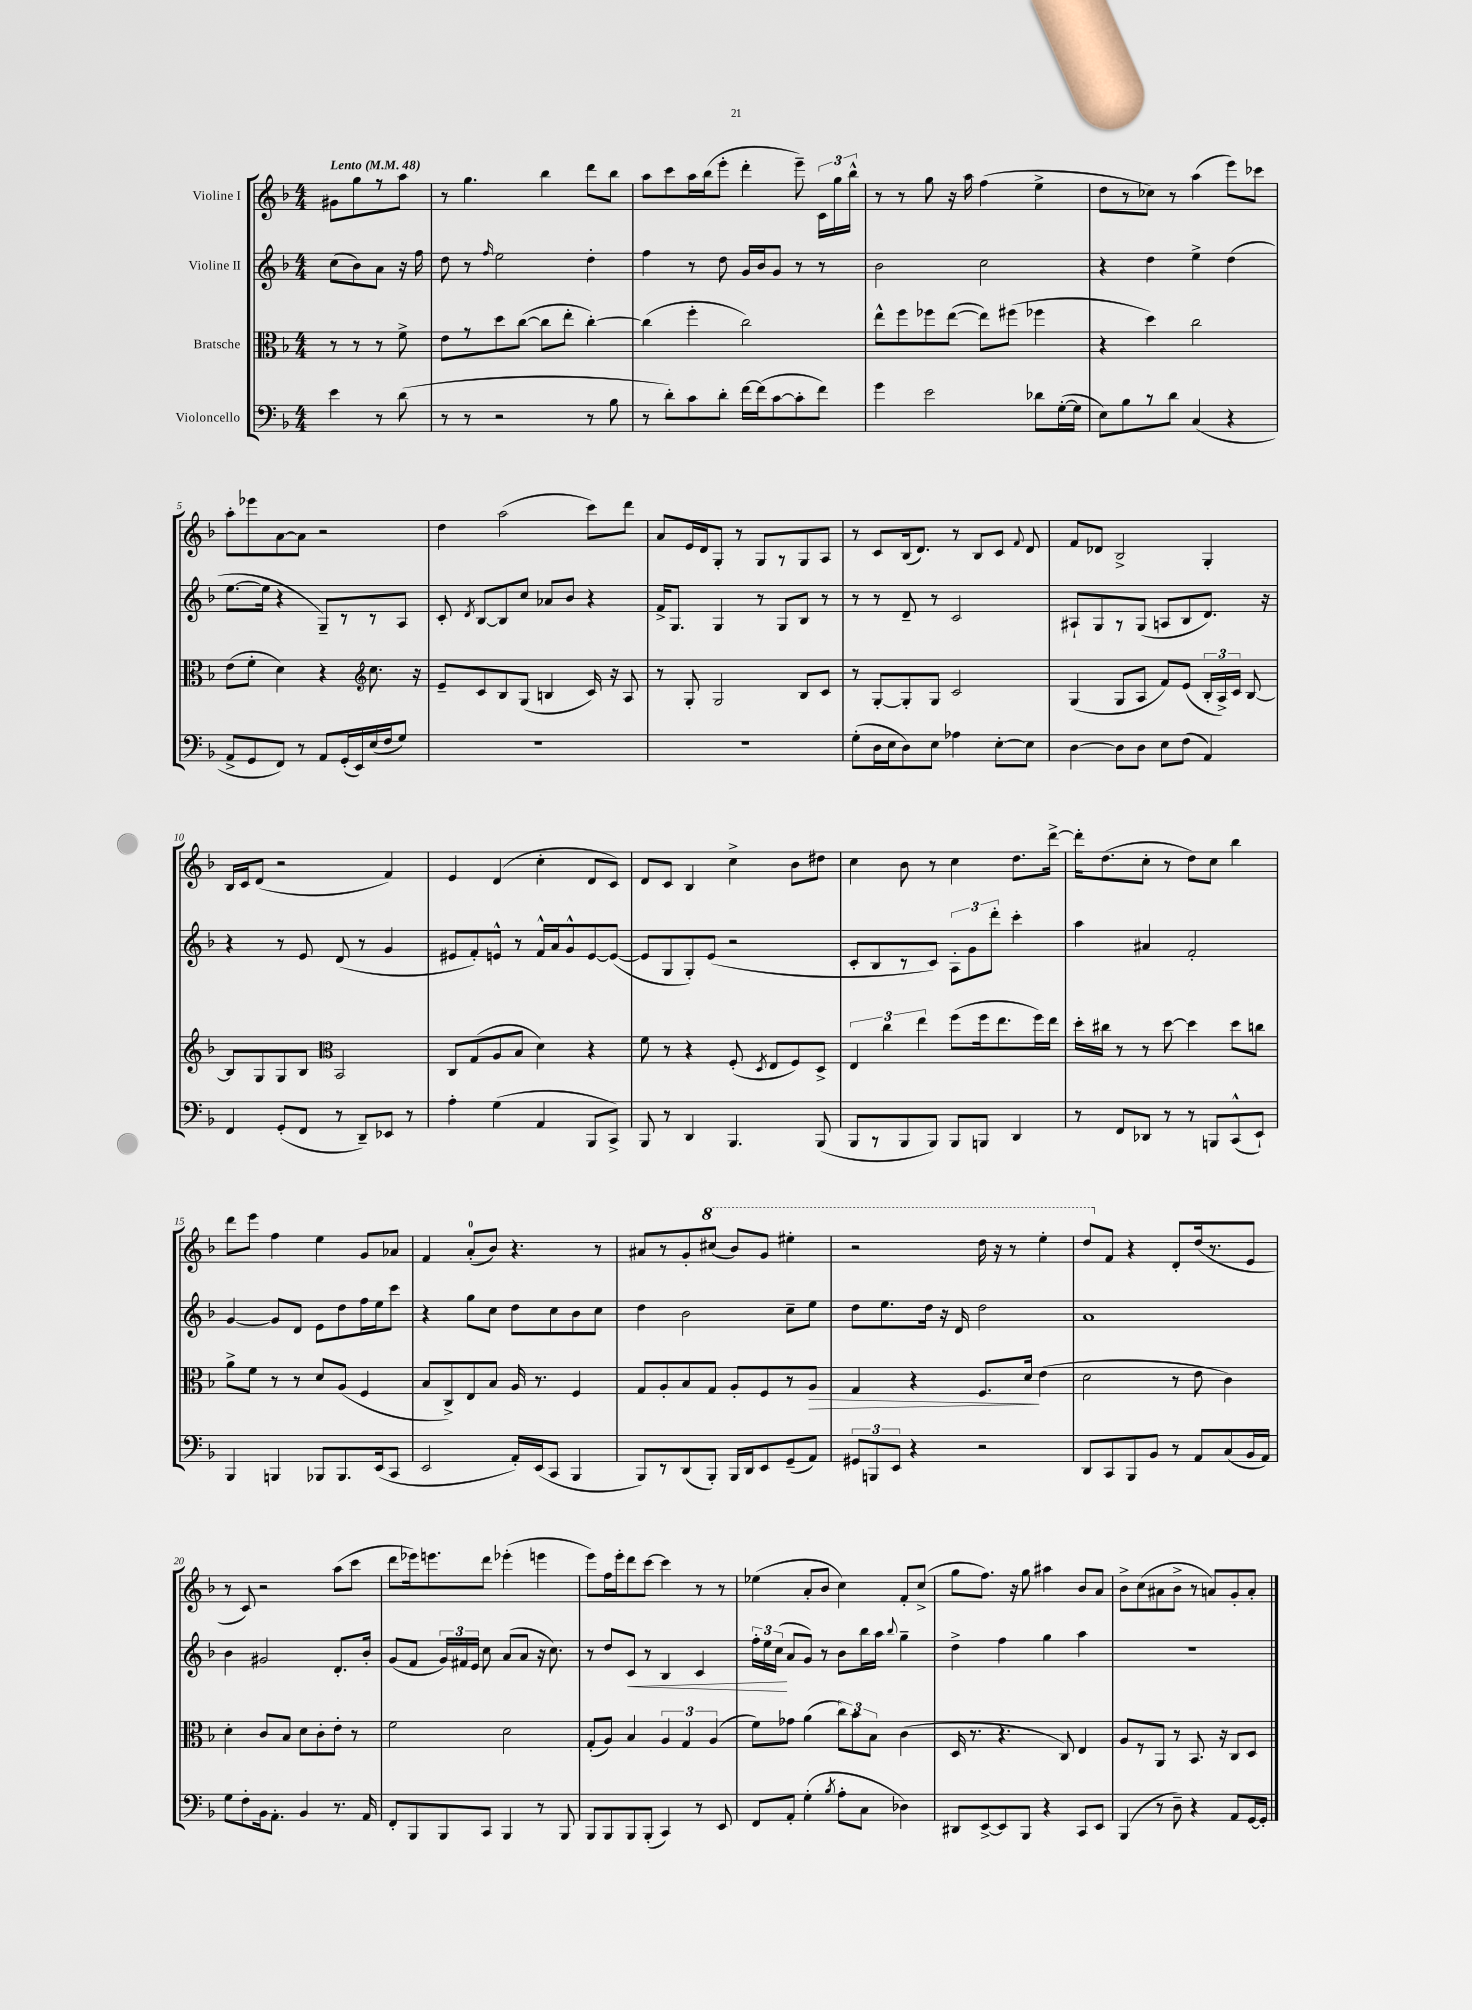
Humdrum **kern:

**kern	**kern	**kern	**kern
*staff4	*staff3	*staff2	*staff1
*clefF4	*clefC3	*clefG2	*clefG2
*k[b-]	*k[b-]	*k[b-]	*k[b-]
*M4/4	*M4/4	*M4/4	*M4/4
*MM48	*MM48	*MM48	*MM48
4e	8r	(8cc	8g#
.	8r	8b-)	8gg
8r	8r	8a	8r
(8d	8f^	16r	8aa
.	.	16ff	.
=	=	=	=
8r	8e	8dd	8r
8r	8r	8r	4.gg
.	.	16qqff	.
2r	8dd	2ee	.
.	([8cc	.	.
.	8cc]	.	4bb-
.	8ee'	.	.
8r	[4cc')	4dd'	8ddd
8B-	.	.	8bb-
=	=	=	=
8r	(4cc]	4ff	8aa
8d')	.	.	8ccc
8c	4ff'	8r	16aa
.	.	.	(16bb-
8d'	.	8dd	8eee'
[16f	2cc)	16g	4ddd'
(16f]	.	16b-	.
[8c	.	8g	.
8c']	.	8r	8eee~)
8f)	.	8r	24c
.	.	.	24gg
.	.	.	24bb-^^
=	=	=	=
4g	8ee^^	2b-	8r
.	8ff	.	8r
2e	8ff-	.	8gg
.	([8ee	.	16r
.	.	.	16aa
.	8ee])	2cc	(4ff
.	(8ff#	.	.
8d-	4ff-	.	4ee^
([16G'	.	.	.
16G]	.	.	.
=	=	=	=
8E)	4r	4r	8dd
8B-	.	.	8r
8r	4dd)	4dd	8cc-)
8d	.	.	8r
(4C	2cc	4ee^	(4aa
4r	.	(4dd	8eee)
.	.	.	8ccc-
=	=	=	=
8AA^	(8e	[8.ee	8aa'
8GG	8f'	.	8eee-
.	.	16ee]	.
8FF)	4d)	4r	[8a
8r	.	.	8a]
8AA	4r	8G~)	2r
(16GG'	.	8r	.
16EE)	.	.	.
*	*clefG2	*	*
(16E	8.cc	8r	.
16F	.	.	.
8G)	.	8A	.
.	16r	.	.
=	=	=	=
1r	8e~	8c'	4dd
.	.	8qd	.
.	8c	[8B-	.
.	8B-	8B-]	(2aa
.	(8G	8cc	.
.	4B	8a-	.
.	.	8b-	.
.	16c)	4r	8ccc)
.	16r	.	.
.	8A	.	8ddd
=	=	=	=
1r	8r	16f^	8a
.	.	8.G	.
.	8G'	.	16e
.	.	.	16d
.	2G	4G	8G'
.	.	.	8r
.	.	8r	8G
.	.	8G	8r
.	8B-	8B-	8G
.	8c	8r	8A
=	=	=	=
(8G'	8r	8r	8r
16D	[8G'	8r	8c
16E	.	.	.
8D)	8G']	8d~	(16B-
.	.	.	8.d)
8E	8G	8r	.
4A-	2c	2c	8r
.	.	.	8B-
[8E'	.	.	8c
.	.	.	8qqf
8E]	.	.	8d
=	=	=	=
[4D	(4G	8A#`	8f
.	.	8G	8d-
8D]	8G	8r	2B-^
8D	8A	(8G	.
8E	8f)	8A	.
(8F	(8e	8B-	.
4AA)	24B-'	8.d)	4G'
.	24A^)	.	.
.	24c	.	.
.	[8B-	.	.
.	.	16r	.
=	=	=	=
4FF	8B-]	4r	16B-
.	.	.	16c
.	8G	.	(8d
(8GG'	8G	8r	2r
8FF	8B-	8e	.
*	*clefC3	*	*
8r	2BB-	(8d	.
8DD~)	.	8r	.
8EE-	.	4g	4f)
8r	.	.	.
=	=	=	=
4A'	8C	8e#	4e
.	(8G	8f')	.
(4G	8A	8e^^	(4d
.	8B-	8r	.
4AA	4d)	16f^^	4cc'
.	.	16a	.
.	.	8g^^	.
8BBB-	4r	[8e	8d
8CC^)	.	(8e_	8c)
=	=	=	=
8BBB-	8f	8e]	8d
8r	8r	8G	8c
4DD	4r	8G')	4B-
.	.	(8e	.
4.BBB-	(8F'	2r	4cc^
.	8qD	.	.
.	8E	.	.
.	8F)	.	8b-
(8BBB-	8D^	.	8dd#
=	=	=	=
8BBB-	6E	8c'	4cc
8r	.	8B-	.
.	6cc	.	.
8BBB-	.	8r	8b-
.	6ee	.	.
8BBB-)	.	8c)	8r
8BBB-	(8ff	12A'	4cc
.	.	12g	.
8BBB	16ff	.	.
.	.	12ddd'	.
.	8.ee	.	.
4DD	.	4ccc'	8.dd
.	16ff)	.	.
.	16ee	.	[16ddd^
=	=	=	=
8r	16dd'	4aa	16ddd']
.	16cc#	.	(8.dd
8FF	8r	.	.
8DD-	8r	4a#	8cc'
8r	[8dd	.	8r
8r	4dd]	2f'	8dd)
8BBB	.	.	8cc
(8CC^^	8dd	.	4bb-
8EE`)	8cc	.	.
=	=	=	=
4BBB-	8a^	[4g	8ddd
.	8f	.	8eee
4BBB	8r	8g]	4ff
.	8r	8d	.
8BBB-	8d	8e	4ee
8.BBB-	(8A	8dd	.
.	4F	16ff	8g
(16EE	.	16ee	.
8CC	.	8ccc	8a-
=	=	=	=
2EE	8B-	4r	4f
.	8C^)	.	.
.	8E	8gg	(8a'
.	8B-	8cc	8b-)
16AA')	16A	8dd	4.r
(16EE	8.r	.	.
8CC	.	8cc	.
4BBB-	4F	8b-	.
.	.	8cc	8r
=	=	=	=
8BBB-)	8G	4dd	8a#
8r	8A'	.	8r
(8DD	8B-	2b-	8g'
8BBB-')	8G	.	(8ccc#
16BBB-	8A'	.	8bb-)
16DD	.	.	.
8EE	8F	.	8gg
(8GG~	8r	8cc~	4eee#'
8AA)	8A	8ee	.
=	=	=	=
12GG#	4G	8dd	2r
12BBB	.	.	.
.	.	8.ee	.
12EE	.	.	.
4r	4r	.	.
.	.	16dd	.
.	.	16r	.
.	.	16d	.
2r	8.F	2dd	16ddd
.	.	.	16r
.	.	.	8r
.	16d	.	.
.	(4e	.	4eee'
=	=	=	=
8DD	2d	1a	8ddd
8CC	.	.	8f
8BBB-	.	.	4r
8BB-	.	.	.
8r	8r	.	8d'
8AA	8e	.	(16dd
.	.	.	8.r
(8C	4c)	.	.
16BB-	.	.	8e
16AA)	.	.	.
=	=	=	=
8G	4d'	4b-	8r
8F'	.	.	8c)
16BB-	8c	2g#	2r
8.AA'	.	.	.
.	8B-	.	.
4BB-	8d	.	.
.	8c'	.	.
8.r	8e'	8.d'	(8aa
.	8r	.	8ccc
16AA	.	16b-'	.
=	=	=	=
8FF'	2f	(8g	8ddd
8BBB-	.	8f	16eee-)
.	.	.	8.eee
8BBB-	.	24g)	.
.	.	24f#	.
.	.	24e	.
8CC	.	8cc	8ddd
4BBB-	2d	(8a	(4eee-'
.	.	8a	.
8r	.	16r	4eee
.	.	8.cc)	.
8BBB-	.	.	.
=	=	=	=
8BBB-	(8G'	8r	8eee)
8BBB-	8A)	8dd	16ff
.	.	.	16eee'
8BBB-	4B-	8c	8ddd
(8BBB-'	.	8r	[8ccc
4CC)	6A	4B-	4ccc]
.	6G	.	.
8r	.	4c	8r
.	(6A	.	.
8EE	.	.	8r
=	=	=	=
8FF	8f)	24ff'	(4ee-
.	.	24ee	.
.	.	(24cc	.
8AA'	8g-	8a	.
(4G'	(4a	8g)	8a'
.	.	8r	8b-
8qB-	.	.	.
8A'	12cc)	8b-	4cc)
.	12b-	.	.
8C	.	16bb-	.
.	12B-	.	.
.	.	16aa	.
.	.	8qqbb-	.
4D-)	(4c	4gg~	8f'
.	.	.	(8cc^
=	=	=	=
8DD#	16D	4dd^	8gg
.	8.r	.	.
[8EE^	.	.	8.ff)
8EE]	4.r	4ff	.
.	.	.	16r
8BBB-	.	.	8gg
4r	.	4gg	4aa#
.	8C)	.	.
8CC	4E	4aa	8b-
8EE	.	.	8a
=	=	=	=
(4BBB-	8A	1r	8b-^
.	8r	.	(8cc
8r	8AA	.	8a#
8D~)	8r	.	8b-^
4r	8.BB-	.	8r
.	.	.	8a)
.	16r	.	.
8AA	8C	.	8g'
[16GG	8D	.	8a'
16GG']	.	.	.
==	==	==	==
*-	*-	*-	*-
